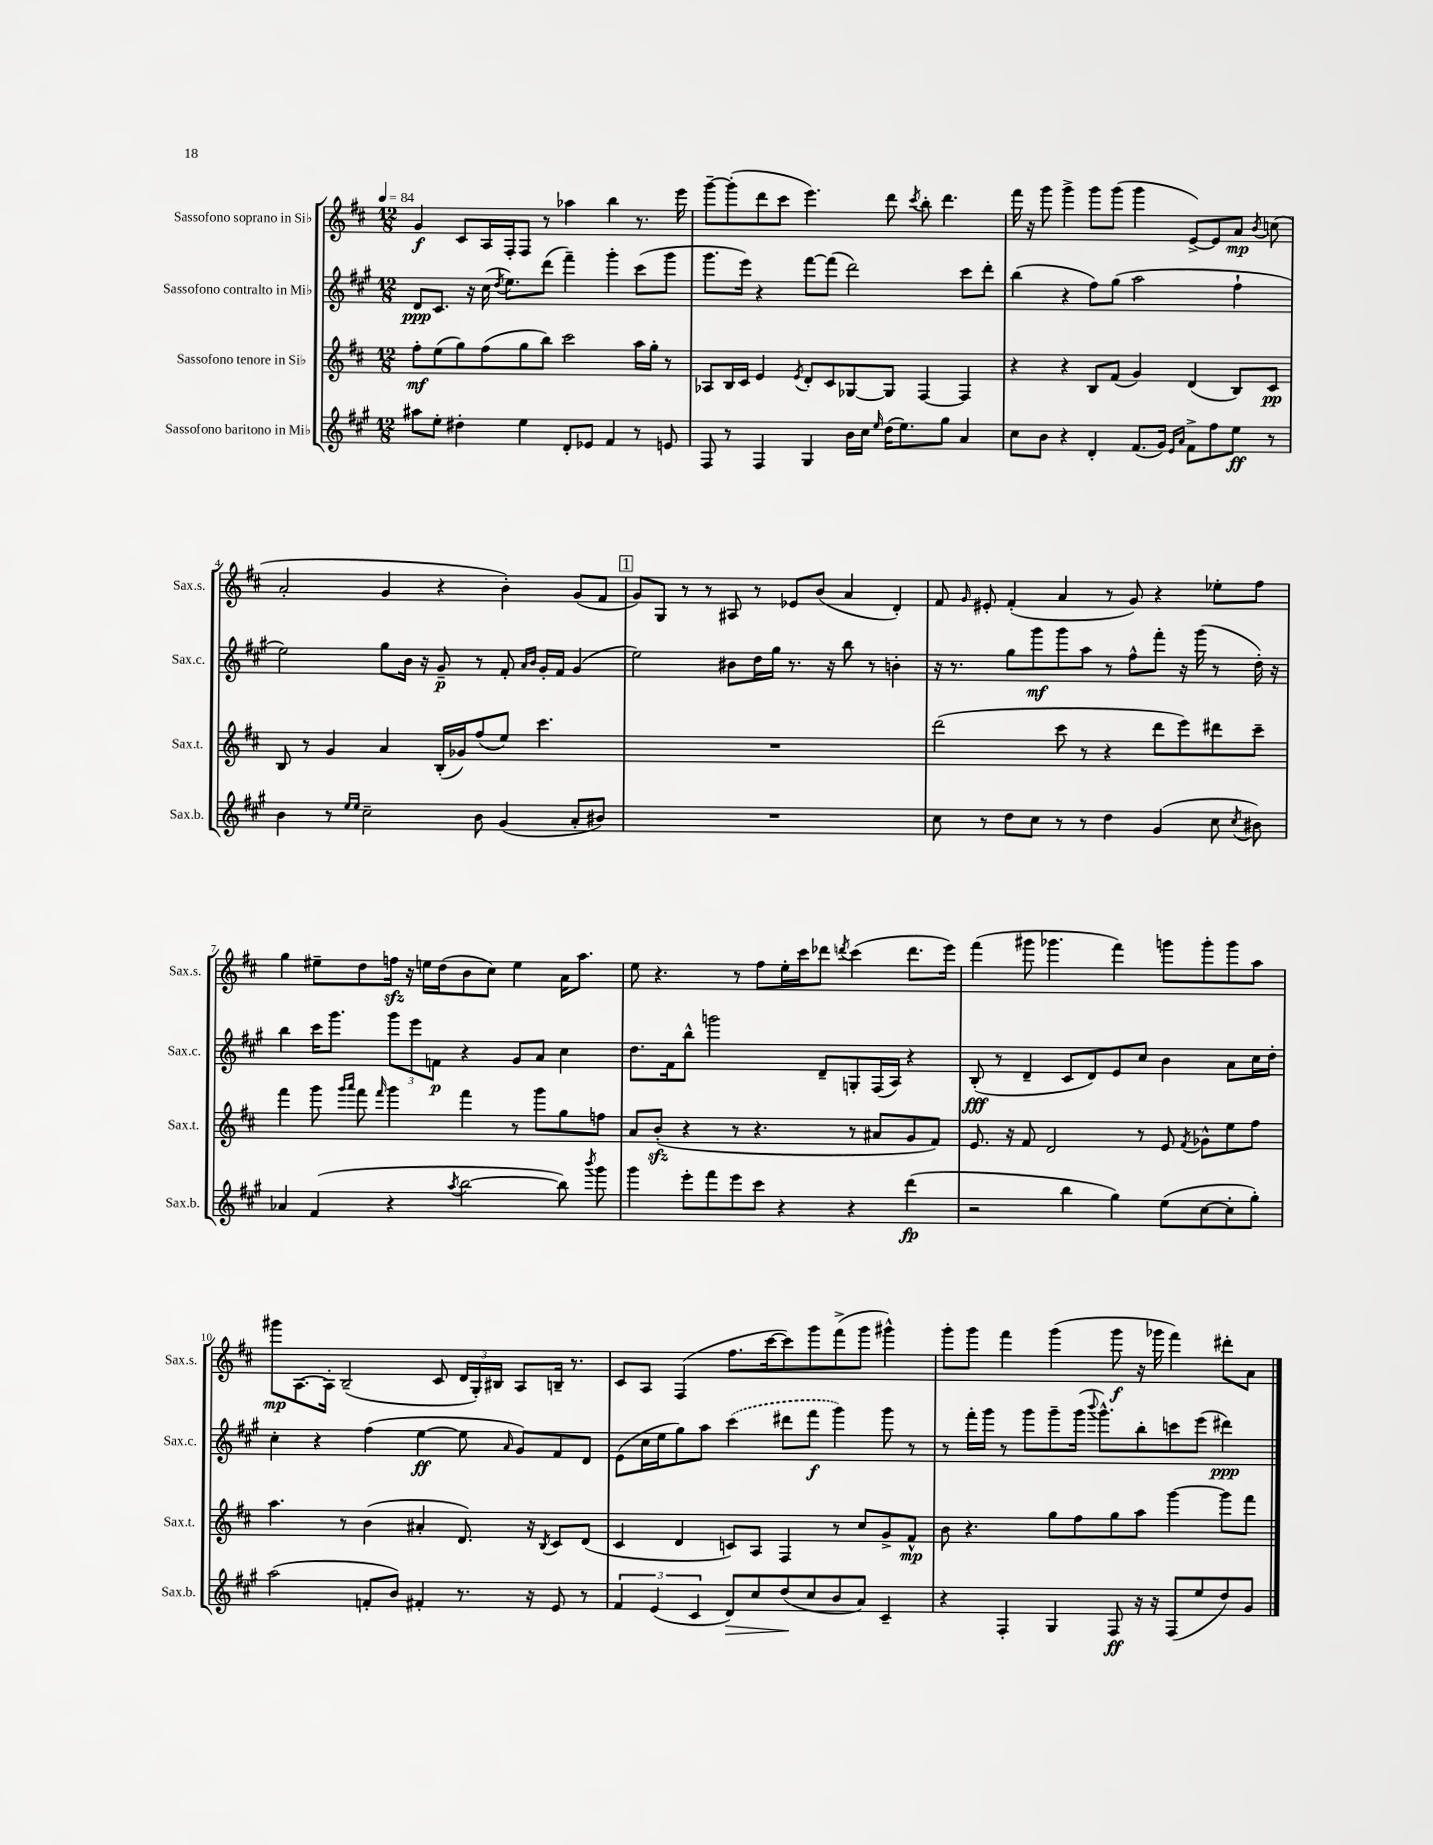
<<
\new StaffGroup <<
\new Staff = "s0" \with { instrumentName = "Sassofono soprano in Sib" shortInstrumentName = "Sax.s." } {
    \clef treble \key d \major \numericTimeSignature \time 12/8 \tempo 4 = 84
    \autoBeamOff g'4\f cis'8[ a16 fis16-. fis8] r8 aes''4 b''4 r8. e'''16 |
    g'''8[~-- g'''8-.( d'''8 cis'''8] e'''4.) d'''8 \acciaccatura { cis'''8 } b''8-. d'''4. |
    fis'''16 r16 g'''8 g'''4-> g'''8[ g'''8]( g'''4 e'8[~->) e'8 a'8]\mp \acciaccatura { b'8 } c''8( |
    a'2-. g'4 r4 b'4-.) g'8[( fis'8] |
    \mark \markup { \box "1" } g'8[) g8] r8 r8 ais8 r8 ees'8[ b'8]( a'4 d'4-.) |
    fis'8 \grace { g'16 } eis'8-. fis'4-.( a'4 r8 g'8) r4 ees''8[-. fis''8] |
    g''4 eis''8[-- d''8 f''16]\sfz r16 e''16[ d''16( b'8 cis''8]) e''4 a'16[ a''8.] |
    e''8 r4. r8 fis''8[ e''16-. cis'''16 des'''8] \acciaccatura { d'''8 } cis'''4( d'''8.[ e'''16]) |
    fis'''4( gis'''8 ges'''4. fis'''4) g'''8[ g'''8-. g'''8 a''8] |
    gis'''8[\mp a8.~ a16]-. b2--( cis'8 \tuplet 3/2 { d'16[ g16-.) bis16] } a8[ b16]-- r8. |
    cis'8[ a8] fis4( fis''8.[ cis'''16~ cis'''8) g'''8 fis'''8->( g'''8] gis'''4-^) |
    g'''8[-. g'''8] fis'''4 g'''4( g'''8\f r16 ges'''16 fis'''4) dis'''8[-. a'8] \bar "|." |
}
\new Staff = "s1" \with { instrumentName = "Sassofono contralto in Mib" shortInstrumentName = "Sax.c." } {
    \clef treble \key a \major \numericTimeSignature \time 12/8
    \autoBeamOff d'8[\ppp cis'8.] r16 cis''16( \acciaccatura { d''8 } e''8.[) d'''8]( fis'''4--) gis'''4-. cis'''8[( gis'''8] |
    gis'''8.[ e'''16]) r4 fis'''8[~ fis'''8]( d'''2) cis'''8[ d'''8]-. |
    b''4( r4 fis''8[) gis''8]( a''2 fis''4-! |
    e''2) gis''8[ b'16] r16 gis'8--\p r8 fis'8-. \grace { a'16[ b'16] } gis'16[-. fis'16] gis'4( |
    \mark \markup { \box "1" } e''2) bis'8[ d''16 gis''16] r8. r16 b''8 r8 b'4-. |
    r16 r8. gis''8[ gis'''8\mf gis'''8 a''8] r8 fis''8[-^ fis'''8]-. r16 gis'''16( r8 d''16-.) r16 |
    b''4 cis'''16[ gis'''8.] \tuplet 3/2 { gis'''8[ e'''8 f'8]\p } r4 gis'8[ a'8] cis''4 |
    d''8.[ fis'16 b''8]-^ g'''2 d'8[-- g8-. fis16( a16]) r4 |
    b8-.\fff( r8 d'4-- cis'8[ d'8) e'8 cis''8] b'4 a'8[ cis''16 d''16]-. |
    cis''4-. r4 fis''4( e''4~\ff e''8 \grace { a'16 } gis'8[) fis'8 d'8] |
    e'8[( cis''16 e''16 gis''8) a''8] \once \slurDashed cis'''4( dis'''8[ fis'''8]\f gis'''4) gis'''8 r8 |
    r8 fis'''16[-. gis'''16] r8 gis'''8[ gis'''8-- gis'''16]( \appoggiatura { b'''8 } gis'''8.[-^) b''8-. c'''8 e'''8]( dis'''4\ppp) \bar "|." |
}
\new Staff = "s2" \with { instrumentName = "Sassofono tenore in Sib" shortInstrumentName = "Sax.t." } {
    \clef treble \key d \major \numericTimeSignature \time 12/8
    \autoBeamOff fis''8[-.\mf e''8( g''8) fis''8( g''8 b''8]) cis'''2 a''16[ g''16]-. r8 |
    aes8[ b16 cis'16] e'4 \acciaccatura { e'8 } d'8[-. cis'8 ges8~ ges8] fis4~ fis4 |
    r4 r4 b8[ fis'8]( g'4) d'4( b8[) cis'8]\pp |
    b8 r8 g'4 a'4 b16[-.( ges'16) fis''8( e''8]) cis'''4. |
    \mark \markup { \box "1" } R1. |
    d'''2( cis'''8 r8 r4 d'''8[ e'''8) dis'''8 cis'''8]-- |
    fis'''4 g'''8 \grace { g'''16[ a'''16] } fis'''8 \grace { fis'''16 } g'''4 fis'''4 r8 g'''8[ g''8 f''8] |
    a'8[ b'8]-.\sfz( r4 r8 r4. r8 ais'8[ g'8 fis'8]) |
    e'8. r16 fis'8 d'2 r8 e'8 \acciaccatura { fis'8 } ges'8[-^ e''8 fis''8] |
    a''4. r8 b'4( ais'4-. d'8.) r16 \acciaccatura { b8 } cis'8[ d'8]( |
    cis'4 d'4 c'8[) a8] fis4 r8 cis''8[ g'8-> fis'8]-^\mp |
    b'8 r4. g''8[ fis''8 g''8 a''8] g'''4~ g'''8[ fis'''8] \bar "|." |
}
\new Staff = "s3" \with { instrumentName = "Sassofono baritono in Mib" shortInstrumentName = "Sax.b." } {
    \clef treble \key a \major \numericTimeSignature \time 12/8
    \autoBeamOff ais''8[ e''8]-. dis''4-. e''4 d'8[-. ees'8] fis'4 r8 e'8 |
    fis8 r8 fis4 gis4 b'16[ cis''16] \grace { e''16 } d''16[( e''8.) gis''8] a'4 |
    cis''8[ b'8] r4 d'4-. fis'8.[( gis'16]) \grace { e'16[ a'16] } fis'8[-> fis''8 e''8]\ff r8 |
    b'4 r8 \grace { e''16[ e''16] } cis''2-- b'8 gis'4( a'8[-. bis'8]) |
    \mark \markup { \box "1" } R1. |
    cis''8 r8 d''8[ cis''8] r8 r8 d''4 gis'4( cis''8 \acciaccatura { cis''8 } bis'8) |
    aes'4 fis'4( r4 \acciaccatura { a''8 } b''2~ b''8) \acciaccatura { b'''8 } gis'''8 |
    gis'''4 e'''8[-. fis'''8 e'''8 cis'''8] r4 r4 d'''4\fp( |
    r2 b''4 gis''4) e''8[( cis''8~ cis''8-. gis''8]-.) |
    a''2( f'8[-. b'8]) fis'4-. r8. r16 e'8 r8 |
    \tuplet 3/2 { fis'4 e'4( cis'4 } d'8[\>) cis''8 d''8\!( cis''8 b'8 a'8]) cis'4-- |
    r4 fis4-. gis4 fis8\ff r16 r16 fis8[( e''8 d''8) gis'8] \bar "|." |
}
>>
>>
